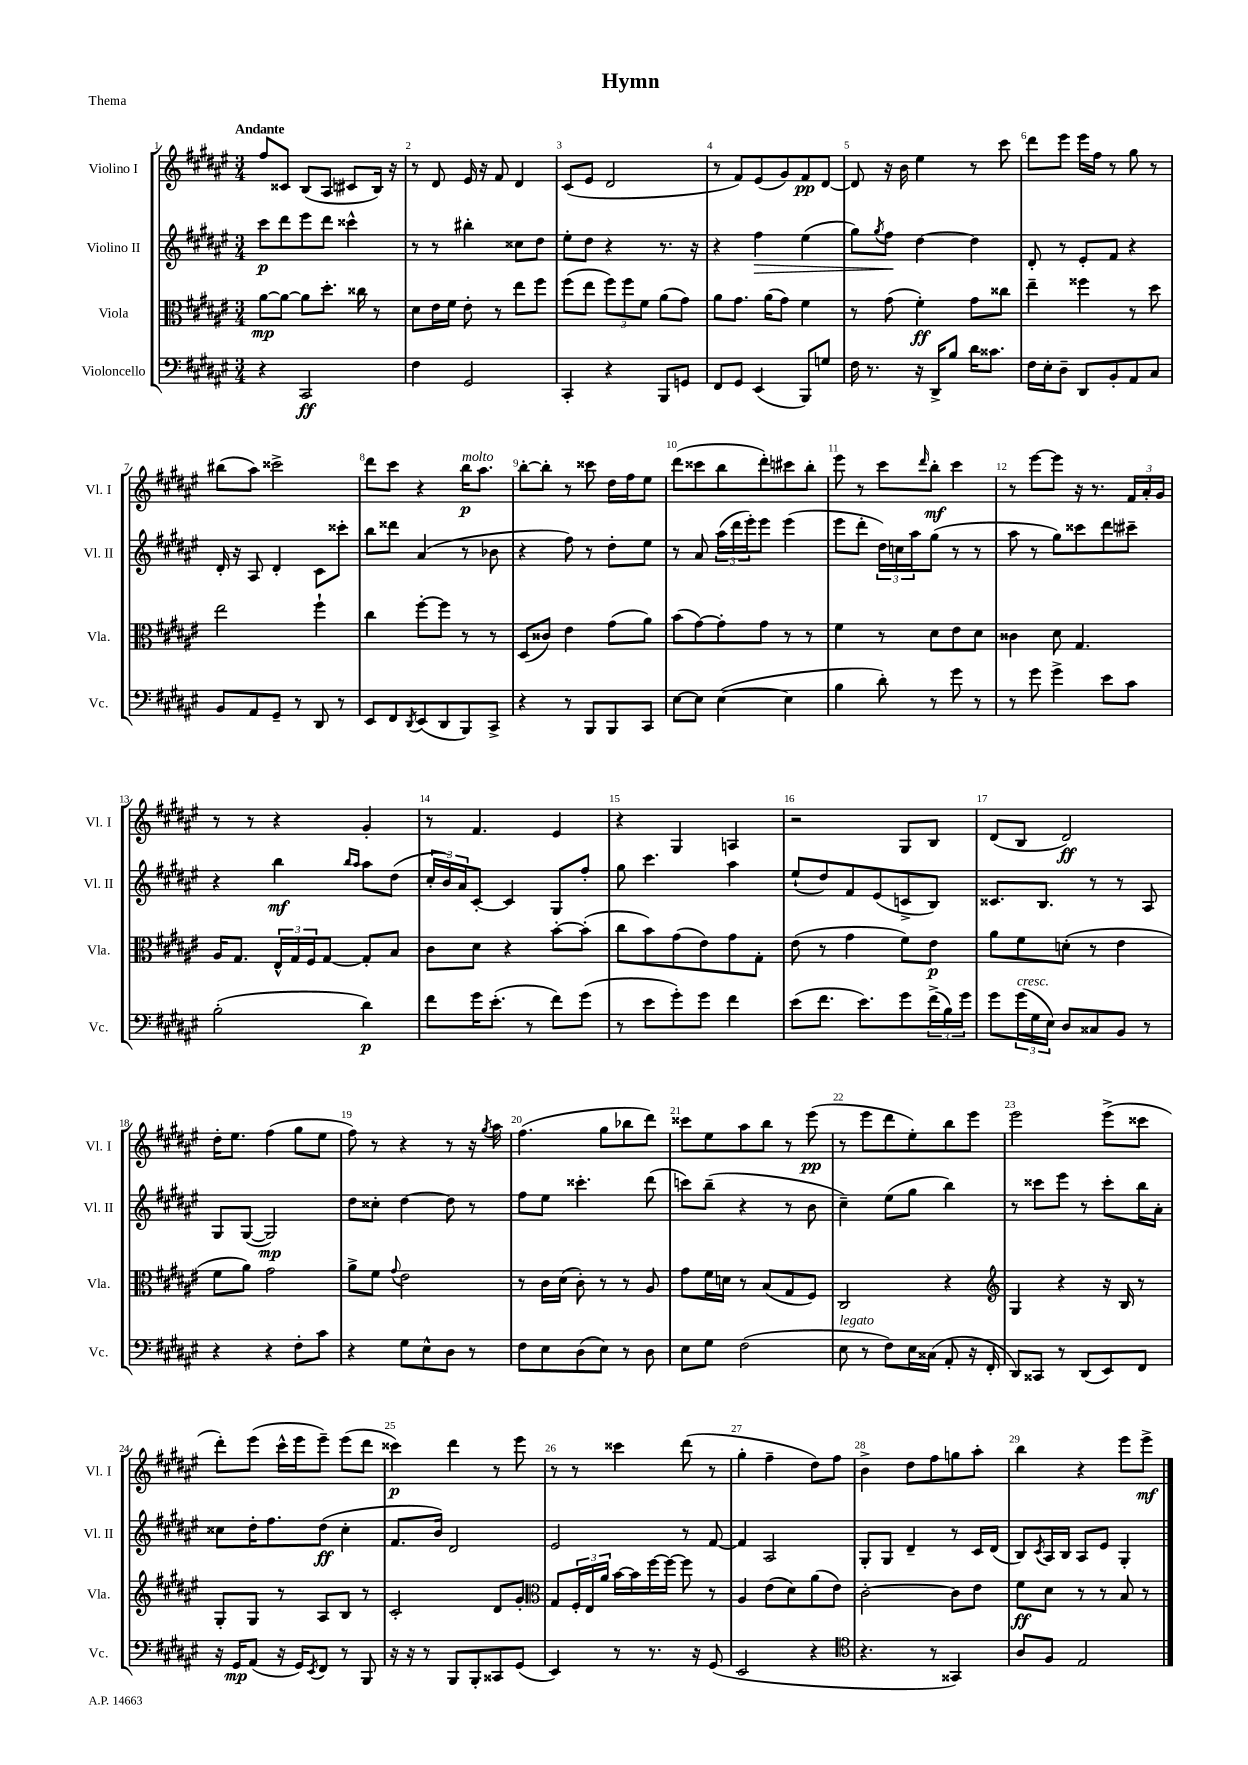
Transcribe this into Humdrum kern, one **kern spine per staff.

**kern	**kern	**kern	**kern
*staff4	*staff3	*staff2	*staff1
*clefF4	*clefC3	*clefG2	*clefG2
*k[f#c#g#d#a#e#]	*k[f#c#g#d#a#e#]	*k[f#c#g#d#a#e#]	*k[f#c#g#d#a#e#]
*M3/4	*M3/4	*M3/4	*M3/4
4r	[8a#	8ccc#	8ff#
.	8a#_	8ddd#	8c##
2CC#	8a#]	8eee#	(8B
.	8.dd#'	8ddd#	8A#
.	.	4ccc##^^	8c#
.	16cc##	.	.
.	8r	.	16B)
.	.	.	16r
=	=	=	=
4F#	8d#	8r	8r
.	16e#	8r	8d#
.	16f#	.	.
2GG#	8e#'	4bb#'	16e#
.	.	.	16r
.	8r	.	8f#
.	8ee#	8cc##	4d#
.	8ff#	8dd#	.
=	=	=	=
4CC#'	(8ff#	8ee#'	(8c#
.	8ee#	8dd#	8e#
4r	12ff#)	4r	2d#
.	12ff#	.	.
.	12f#	.	.
8BBB	(8a#	8.r	.
8GG	8g#)	.	.
.	.	16r	.
=	=	=	=
8FF#	8a#	4r	8r
8GG#	8.g#	.	8f#)
(4EE#	.	4ff#	(8e#
.	(16a#	.	.
.	8g#)	.	8g#)
8BBB)	4f#	(4ee#	8f#
8G	.	.	[8d#
=	=	=	=
16F#	8r	8gg#)	8d#]
8.r	.	.	.
.	.	8qgg#	.
.	(8g#	8ff#	16r
.	.	.	16b
16r	4f#')	[4dd#	4ee#
16DD#^	.	.	.
8B	.	.	.
16d#	8g#	4dd#]	8r
8.c##	.	.	.
.	8cc##	.	8ccc#
=	=	=	=
16F#	4ee#~	8d#'	8ddd#
16E#'	.	.	.
8D#~	.	8r	8eee#
8DD#	4ff##	8e#'	16eee#
.	.	.	16ff#
8BB'	.	8f#	8r
8AA#	8r	4r	8gg#
8C#	8dd#	.	8r
=	=	=	=
8BB	2ee#	16d#'	(8bb#
.	.	16r	.
8AA#	.	8A#	8aa#)
8GG#~	.	4d#'	2ccc##^
8r	.	.	.
8DD#	4ff#`	8c#	.
8r	.	8ccc##'	.
=	=	=	=
8EE#	4cc#	8bb	8ddd#
8FF#	.	8ddd##	8ccc#
8qDD#	.	.	.
(8EE#	[8ff#'	(4a#	4r
8DD#	8ff#]	.	.
8BBB)	8r	8r	16bb
.	.	.	8.aa#
8CC#^	8r	8b-	.
=	=	=	=
4r	(8D#	4r	[8bb'
.	8c##)	.	8bb']
8r	4e#	8ff#)	8r
8BBB	.	8r	8ccc##
8BBB	(8g#	8dd#'	16dd#
.	.	.	16ff#
8CC#	8a#)	8ee#	8ee#
=	=	=	=
[8E#	(8b	8r	(8ddd#
8E#]	[8g#)	8a#	8ccc##
([4E#	8g#']	(24aa#	8bb
.	.	24ddd#	.
.	.	24eee#')	.
.	8g#	8eee#	8ddd#')
4E#]	8r	(4eee#	8ccc#
.	8r	.	8bb'
=	=	=	=
4B	4f#	8eee#	8eee#
.	.	8ddd#'	8r
8d#')	8r	24dd#)	8ccc#
.	.	24cc	.
.	.	24aa#	.
.	.	.	16qqddd#
8r	8d#	(8gg#	8bb'
8g#	8e#	8r	4ccc#
8r	8d#	8r	.
=	=	=	=
8r	4c##	8aa#	8r
8g#	.	8r	[8eee#
4g#^	8d#	8gg#)	8eee#]
.	4.G#	8ccc##	16r
.	.	.	8.r
8e#	.	8ddd#	.
8c#	.	8ccc#~	24f#
.	.	.	24a#'
.	.	.	24g#
=	=	=	=
(2B'	16A#	4r	8r
.	8.G#	.	.
.	.	.	8r
.	24E#^^	4bb	4r
.	24G#	.	.
.	24F#	.	.
.	[8G#	.	.
.	.	16qqbb	.
.	.	16qqaa#	.
4d#)	8G#']	8aa#	4g#'
.	8B	(8dd#	.
=	=	=	=
8f#	8c#	24cc#'	8r
.	.	24b)	.
.	.	24a#	.
16g#	8d#	[8c#'	4.f#
(8.e#'	.	.	.
.	4r	4c#]	.
8r	.	.	.
8f#)	[8b'	8G#	4e#
(8g#	(8b']	8ff#'	.
=	=	=	=
8r	8cc#	8gg#	4r
8e#	8b)	4.ccc#	.
8g#')	(8g#	.	4G#
8g#	8e#)	.	.
4f#	8g#	4aa#	4A
.	8G#'	.	.
=	=	=	=
(8e#	(8e#	(8ee#`	2r
8.f#	8r	8dd#)	.
.	4g#	8f#	.
8.e#)	.	.	.
.	.	(8e#	.
8g#	8f#)	8c^	8G#
(24f#^	8e#	8B)	8B
24B)	.	.	.
24g#	.	.	.
=	=	=	=
8g#	8a#	8.c##	(8d#
(24g#	8f#	.	8B
24G#	.	.	.
.	.	8.B	.
24E#)	.	.	.
8D#	(8d'	.	2d#)
8C##	8r	8r	.
8BB	4e#	8r	.
8r	.	8A#	.
=	=	=	=
4r	8f#	8G#	16dd#'
.	.	.	8.ee#
.	8a#)	([8G#	.
4r	2g#	2G#])	(4ff#
8F#'	.	.	8gg#
8c#	.	.	8ee#
=	=	=	=
4r	8a#^	8dd#	8ff#)
.	8f#	8cc##'	8r
.	8qqg#	.	.
8G#	2e#	[4dd#	4r
8E#^^	.	.	.
8D#	.	8dd#]	8r
8r	.	8r	16r
.	.	.	8qgg#
.	.	.	16aa#
=	=	=	=
8F#	8r	8ff#	(4.ff#
8E#	16c#	8ee#	.
.	(16d#	.	.
(8D#	8c#')	4.ccc##'	.
8E#)	8r	.	8gg#
8r	8r	.	8bb-
8D#	8A#	(8ddd#	8ddd#)
=	=	=	=
8E#	8g#	8ccc)	8ccc##
8G#	16f#	(8bb~	8ee#
.	16d	.	.
(2F#	8r	4r	8aa#
.	(8B	.	8bb
.	8G#	8r	8r
.	8F#)	8b	(8eee#
=	=	=	=
8E#	2C#	4cc#~)	8r
8r	.	.	8eee#
8F#)	.	(8ee#	8ddd#
16E#	.	8gg#	8ee#')
(16C##	.	.	.
8AA#'	4r	4bb)	8bb
16r	.	.	8eee#
16FF#'	.	.	.
=	=	=	=
*	*clefG2	*	*
8DD#)	4G#	8r	2eee#
8CC##	.	8ccc##	.
8r	4r	8eee#	.
(8DD#	.	8r	.
8EE#)	16r	8ccc##'	(8eee#^
.	16B	.	.
8FF#	8r	16bb	8ccc##
.	.	16a#'	.
=	=	=	=
16r	8G#'	8cc##	8ddd#')
16GG#	.	.	.
(8AA#	8G#	16dd#'	(8eee#
.	.	8.ff#	.
16r	8r	.	16ccc#^^
16GG#)	.	.	16eee#
8qEE#	.	.	.
8FF#	8A#	(8dd#	8eee#~)
8r	8B	4cc##'	(8eee#
8BBB	8r	.	8ddd#
=	=	=	=
16r	2c#'	8.f#	4ccc##)
16r	.	.	.
8r	.	.	.
.	.	16b)	.
8BBB	.	2d#	4ddd#
8BBB'	.	.	.
8CC##	8d#	.	8r
(8GG#	8g#'	.	8eee#
=	=	=	=
*	*clefC3	*	*
4EE#)	8G#	2e#	8r
.	24F#'	.	8r
.	24E#	.	.
.	24a#	.	.
8r	[16b	.	4ccc##
.	16b]	.	.
8.r	[16ff#	.	.
.	16ff#_	.	.
.	8ff#]	8r	(8ddd#
16r	.	.	.
(8GG#	8r	[8f#	8r
=	=	=	=
2EE#	4A#	4f#]	4gg#'
.	(8e#	2A#	4ff#~
.	8d#)	.	.
4r	(8a#	.	8dd#)
.	8e#)	.	8ff#
=	=	=	=
*clefC4	*	*	*
4.r	[2c#'	8G#'	4b^
.	.	8G#	.
.	.	4d#~	8dd#
8r	.	.	8ff#
4GG##)	8c#]	8r	8gg
.	8e#	16c#	8aa#'
.	.	(16d#	.
=	=	=	=
8A#	8f#	8B)	4bb
.	.	8qc#	.
8F#	8d#	16A#	.
.	.	16B	.
2E#	8r	8A#	4r
.	8r	8e#	.
.	8B	4G#'	8eee#
.	8r	.	8eee#^
==	==	==	==
*-	*-	*-	*-
